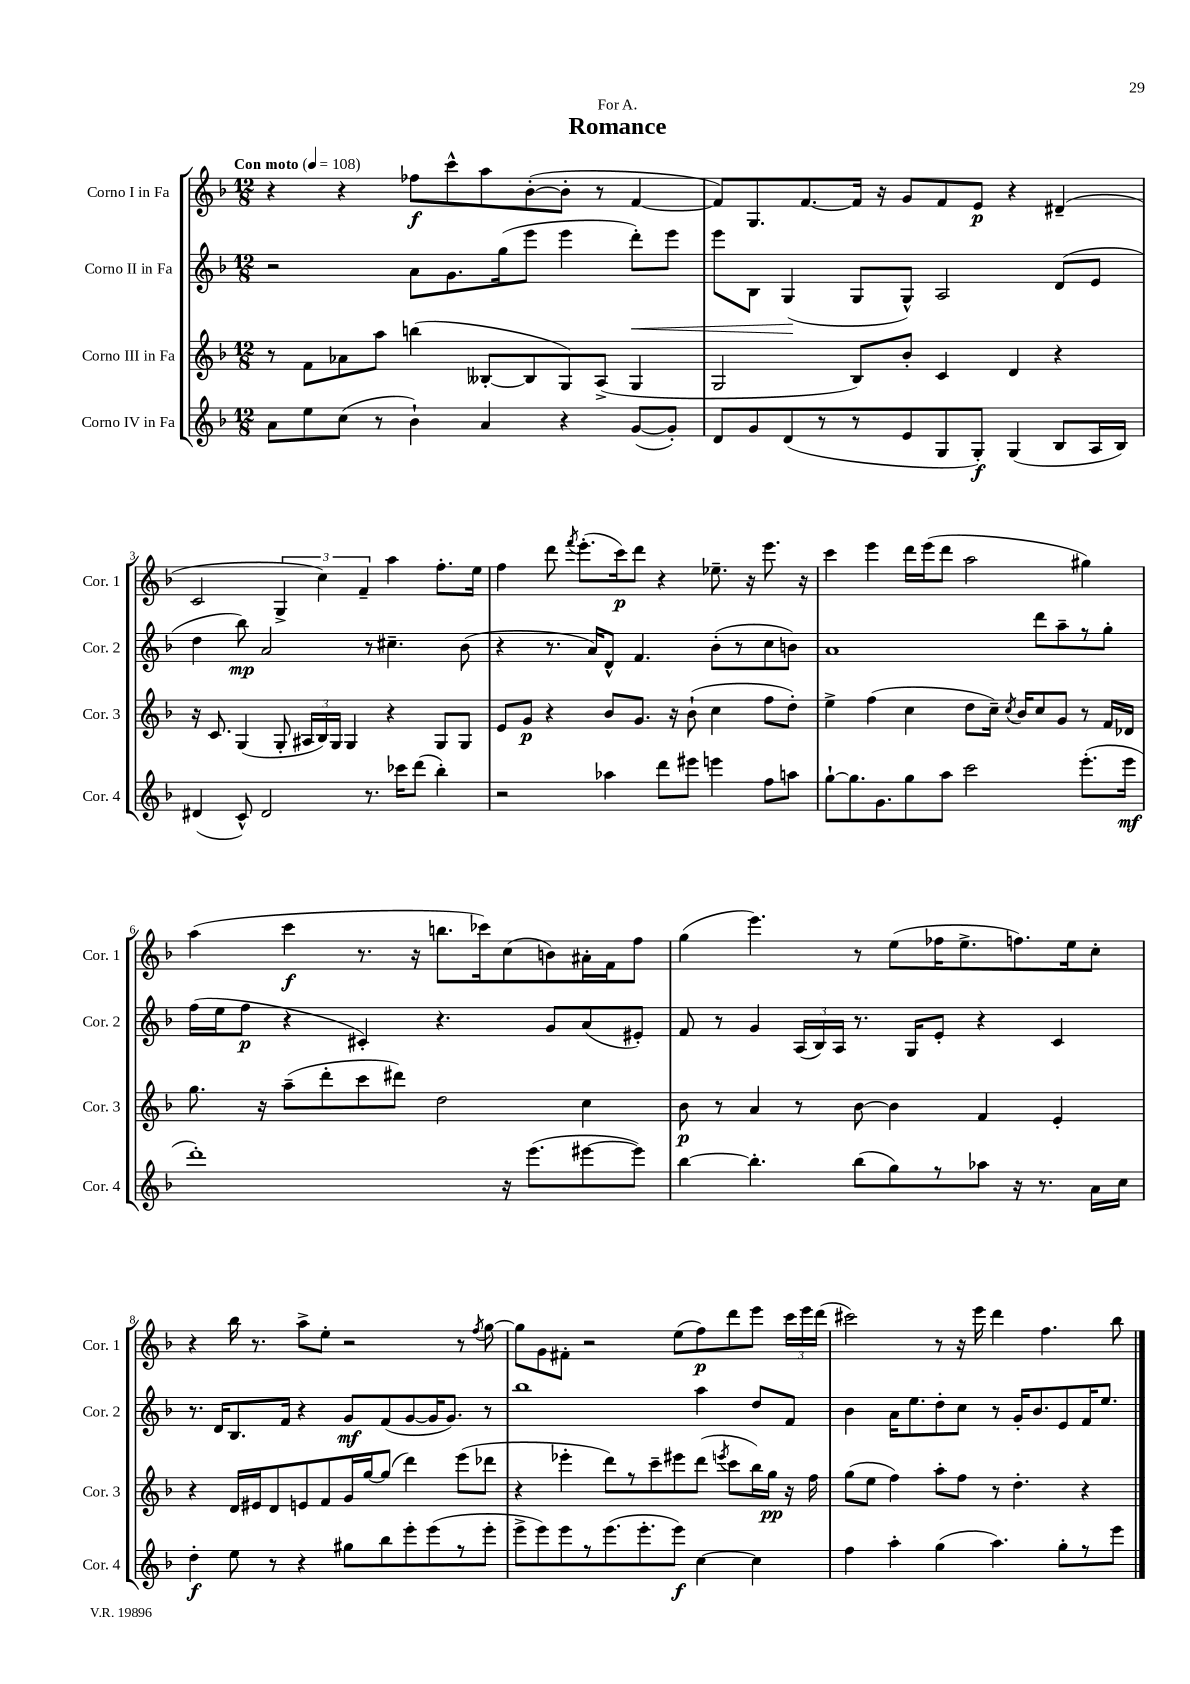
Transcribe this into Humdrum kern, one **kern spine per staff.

**kern	**kern	**kern	**kern
*staff4	*staff3	*staff2	*staff1
*clefG2	*clefG2	*clefG2	*clefG2
*k[b-]	*k[b-]	*k[b-]	*k[b-]
*M12/8	*M12/8	*M12/8	*M12/8
*MM108	*MM108	*MM108	*MM108
8a	8r	2r	4r
8ee	8f	.	.
(8cc	8a-	.	4r
8r	8aa	.	.
4b-`)	(4bb	8a	8ff-
.	.	8.g	8ccc^^
4a	[8B--'	.	8aa
.	.	(16gg	.
.	8B--]	8eee	([8b-'
4r	8G)	4eee	8b-']
.	(8A^	.	8r
([8g	4G	8ddd')	[4f
8g'])	.	8eee	.
=	=	=	=
8d	2G	8eee	8f])
8g	.	8B-	8.G
(8d	.	(4G	.
.	.	.	[8.f
8r	.	.	.
8r	8B-)	8G	16f]
.	.	.	16r
8e	8b-'	8G^^)	8g
8G	4c	2A	8f
8G')	.	.	8e
(4G	4d	.	4r
8B-	4r	(8d	(4d#~
16A	.	8e	.
16B-)	.	.	.
=	=	=	=
(4d#	16r	4dd	2c
.	8.c	.	.
8c^^)	(4G	8bb-)	.
2d#	.	2a	.
.	8G'	.	6G^
.	24A#	.	.
.	24B-)	.	6cc)
.	24G	.	.
.	4G	.	.
.	.	.	6f~
8.r	.	8r	.
.	4r	4.cc#~	4aa
16ccc-	.	.	.
(8ddd	.	.	.
4bb-')	8G	.	8.ff'
.	8G	(8b-	.
.	.	.	16ee
=	=	=	=
2r	8e	4r	4ff
.	8g	.	.
.	4r	8.r	8ddd
.	.	.	8qfff
.	.	.	(8.eee'
.	.	16a)	.
4aa-	8b-	8d^^	.
.	.	.	16ccc)
.	8.g	4.f	8ddd
8ddd	.	.	4r
.	16r	.	.
8eee#	(8b-`	.	.
4eee	4cc	(8b-'	8.ee-~
.	.	8r	.
.	.	.	16r
8ff	8ff	8cc	8.eee
8aa	8dd')	8b)	.
.	.	.	16r
=	=	=	=
[8gg`	4ee^	1a	4ccc
8.gg]	.	.	.
.	(4ff	.	4eee
8.g	.	.	.
8gg	4cc	.	16ddd
.	.	.	(16eee
8aa	.	.	8ddd
2ccc	8dd	.	2aa
.	16cc~)	.	.
.	8qcc	.	.
.	16b-	.	.
.	8cc	8ddd	.
.	8g	8aa~	.
(8.eee'	8r	8r	4gg#)
.	16f	8gg'	.
16eee	16d-	.	.
=	=	=	=
1ddd')	8.gg	(16ff	(4aa
.	.	16ee	.
.	.	8ff	.
.	16r	.	.
.	(8aa~	4r	4ccc
.	8ddd'	.	.
.	8ccc	4c#')	8.r
.	8ddd#)	.	.
.	.	.	16r
.	2dd	4.r	8.bb
.	.	.	16ccc-)
16r	.	.	(8cc
(8.eee	.	.	.
.	.	8g	8b)
[8eee#	4cc	(8a	16a#'
.	.	.	16f
8eee#])	.	8e#')	8ff
=	=	=	=
[4bb-	8b-	8f	(4gg
.	8r	8r	.
4.bb-']	4a	4g	4.eee)
.	8r	(24A	.
.	.	24B-)	.
.	.	24A	.
(8bb-	[8b-	8.r	8r
8gg)	4b-]	.	(8ee
.	.	16G	.
8r	.	8e'	16ff-
.	.	.	8.ee^
8aa-	4f	4r	.
16r	.	.	8.ff)
8.r	.	.	.
.	4e'	4c	.
.	.	.	16ee
16a	.	.	8cc'
16cc	.	.	.
=	=	=	=
4dd'	4r	8.r	4r
.	.	16d	.
8ee	16d	8.B-	16bb-
.	16e#	.	8.r
8r	8d	.	.
.	.	16f	.
4r	8e	4r	8aa^
.	8f	.	8ee'
8gg#	16g	8g	2r
.	[16gg	.	.
8bb-	(8gg]	(8f	.
8eee'	4ddd)	[8g	.
(8eee	.	16g]	.
.	.	8.g)	.
8r	(8eee	.	8r
.	.	.	8qff
8eee'	8ddd-	8r	[8gg
=	=	=	=
8eee^	4r	1bb-	8gg]
8eee)	.	.	8g
8eee	4eee-'	.	8f#'
8r	.	.	2r
(8.eee	8ddd)	.	.
.	8r	.	.
8.eee'	.	.	.
.	8ccc~	.	.
8eee)	8eee#	.	(8ee
[4cc	(8ddd	4aa	8ff)
.	8qeee	.	.
.	8ccc	.	8ddd
4cc]	16bb-)	8dd	8eee
.	16gg	.	.
.	16r	8f	24ccc
.	.	.	24eee
.	16ff	.	.
.	.	.	(24ddd
=	=	=	=
4ff	(8gg	4b-	2ccc#)
.	8ee	.	.
4aa'	4ff)	16a	.
.	.	8.ee	.
(4gg	8aa'	8dd'	8r
.	8ff	8cc	16r
.	.	.	16eee
4.aa)	8r	8r	4ddd
.	4.dd'	16g'	.
.	.	8.b-	.
.	.	.	4.ff
8gg'	.	8e	.
8r	4r	16f	.
.	.	8.ee	.
8eee	.	.	8bb-
==	==	==	==
*-	*-	*-	*-
